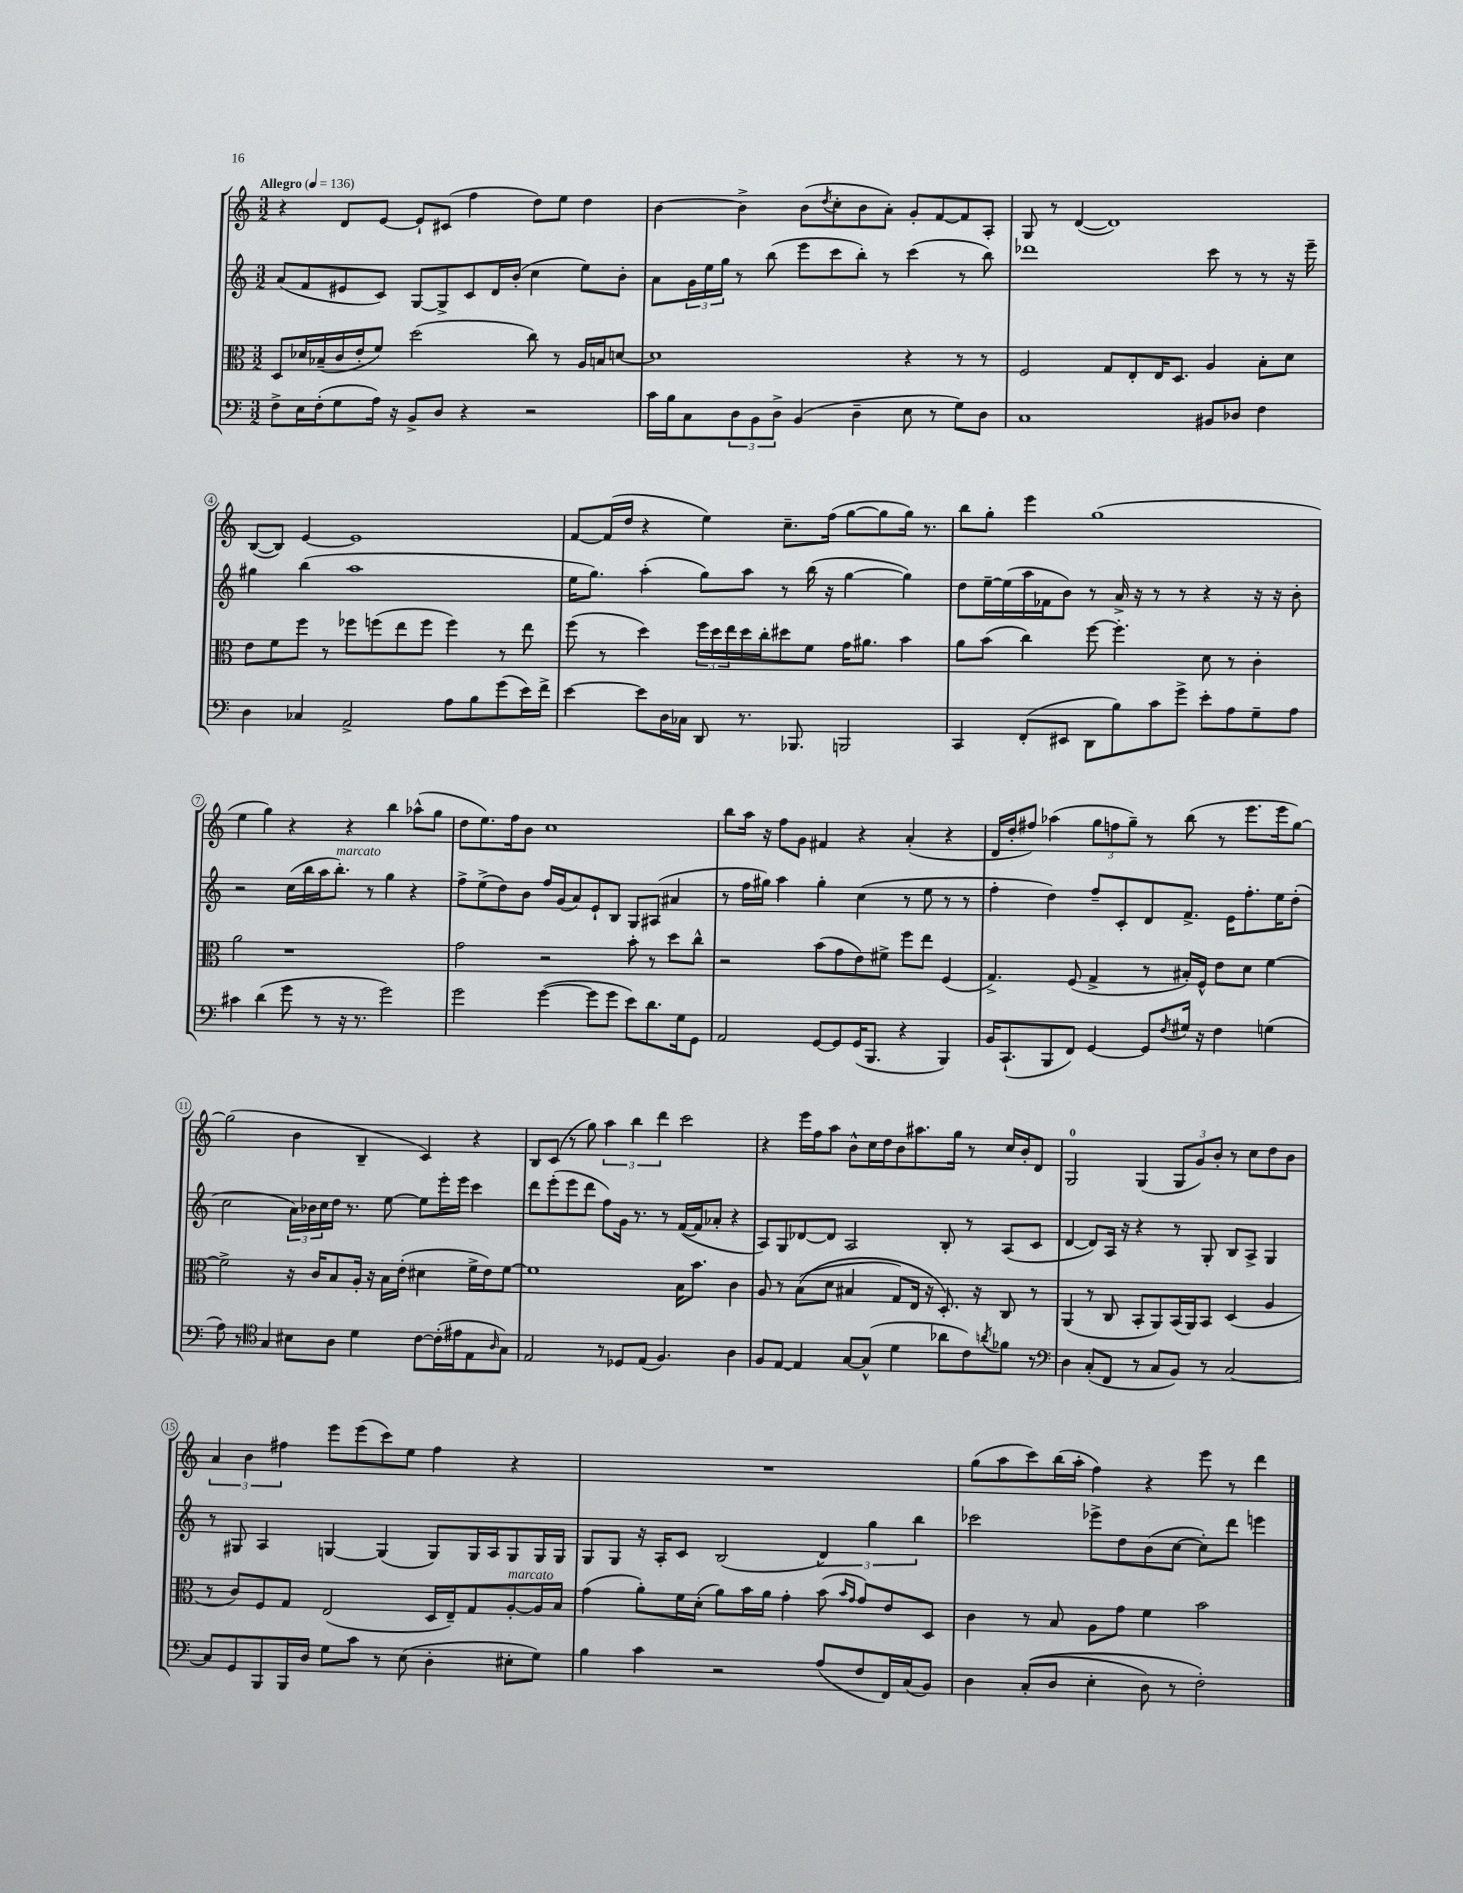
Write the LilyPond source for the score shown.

<<
\new StaffGroup <<
\new Staff = "s0" {
    \clef treble \key c \major \numericTimeSignature \time 3/2 \tempo "Allegro" 4 = 136
    r4 d'8 e'8~ e'8-! cis'8( f''4 d''8) e''8 d''4 |
    b'4~ b'4-> b'8( \acciaccatura { d''8 } c''8-. b'8 a'8-.) g'8-. f'8~ f'8 a8-. |
    g8 r8 d'4~( d'1) |
    b8~( b8) e'4~ e'1 |
    f'8~ f'16( d''16 r4 e''4) c''8.-- f''16( g''8~ g''8 g''16) r8. |
    b''8 g''8-. e'''4 g''1( |
    e''4 g''4) r4 r4 b''4 aes''8-^( g''8 |
    d''8 e''8.) f''16 b'8 c''1 |
    b''8 a''16 r16 f''8 g'8 fis'4 r4 a'4-.( r4 |
    d'16 d''16-. fis''8) aes''4( \tuplet 3/2 { g''8 f''8 g''8--) } r8 b''8( r8 e'''8. e'''16 g''8~) |
    g''2( b'4 b4-- c'4) r4 |
    b8 c'8( r8 g''8) \tuplet 3/2 { a''4 b''4 d'''4 } c'''2 |
    r4 e'''16 f''16 a''8 b'8-^ c''16 d''16 b'8 ais''8. g''16 r8 c''16 b'16-. d'8 |
    g2-0 g4( \tuplet 3/2 { g8 g'8) b'8-. } r8 c''8 d''8 b'8 |
    \tuplet 3/2 { a'4 b'4 fis''4 } e'''8 e'''8( c'''8) e''8 fis''4 r4 |
    R1. |
    g''8( a''8 c'''8) b''16( a''16-. f''4) r4 e'''8 r8 d'''4 \bar "|." |
}
\new Staff = "s1" {
    \clef treble \key c \major \numericTimeSignature \time 3/2
    a'8( f'8 eis'8 c'8) g8~ g8-> c'8 d'16 b'16-.( c''4 e''8) b'8-. |
    a'8 \tuplet 3/2 { g'16 e''16 g''16 } r8 b''8( e'''8 c'''8 b''8-.) r8 c'''4( r8 b''8) |
    des'''1 c'''8 r8 r8 r16 e'''16-- |
    gis''4 b''4( a''1 |
    e''16 g''8.) a''4-.( g''8) a''8 r8 b''16( r16 g''4~ g''4) |
    d''8 e''16~-- e''16( a''16 fes'16 b'8) r8 a'16-> r16 r8 r8 r4 r16 r16 b'8-. |
    r2 c''16( b''16 a''16 b''8.-.^\markup { \italic "marcato" }) r8 g''4 r4 |
    f''8-> e''8->( d''8) b'8 f''16 g'16( a'8) e'8-! b8 g8 ais8( ais'4 |
    r8 f''16 gis''16) a''4 gis''4-. c''4( r8 e''8 r8 r8 |
    f''4-. d''4) f''8-- c'8-. d'8 f'8.-> e'16 f''8.-. e''16 d''8-.( |
    c''2 \tuplet 3/2 { a'16) bes'16 c''16 } d''16 r8. e''8~ e''8 e'''16-. e'''16 c'''4 |
    d'''8 e'''8-.( e'''8 d'''8 f''8) g'16 r8. r8 f'16~( f'16 aes'8-. r4 |
    a8) g8 des'8~ des'8 a2 b8-. r8 a8( c'8 |
    d'4~ d'8) a16 r16 r4 r8 g8-. b8 a8-> g4 |
    r8 gis8 a4 g4~ g4( g8) g16 a16 g8 g16 g16 |
    g8 g8 r16 a16-. c'8 b2( \tuplet 3/2 { d'4) g''4 b''4 } |
    ces'''2 ees'''8-> d''8 b'8( c''8~ c''8-.) d'''8 e'''4 \bar "|." |
}
\new Staff = "s2" {
    \clef alto \key c \major \numericTimeSignature \time 3/2
    d8 des'16 bes16--( c'16 e'16-. f'8) d''2( c''8) r8 a16 b16 d'8~ |
    d'1 r4 r8 r8 |
    f2 g8 e8-. e16 d8. a4 b8-. d'8 |
    e'8 f'8 f''8 r8 fes''8 f''8( e''8 f''8 f''4) r8 e''8 |
    f''8( r8 d''4) \tuplet 3/2 { f''16 d''16 e''16 } d''16 c''16-. dis''8 f'8 g'16 ais'8. b'4 |
    a'8 b'8( c''4) f''8~ f''4.-. d'8 r8 c'4-. |
    a'2 r1 |
    g'2 r2 b'8-. r8 d''8 c''8-^ |
    r2 b'8( g'8 e'8) fis'8-> f''8 e''8 f4( |
    g4.->) f8( g4-> r8 bis16-.) f16-^ e'8 d'8 f'4~ |
    f'2-> r16 c'16 b8 a16-. r16 b16 e'16-.( dis'4 f'16-> e'16) f'8~ |
    f'1 b16 b'8. c'4 |
    a8 r8 b8(\( d'8 bis4 g8) e16 r16 d8.-.\) r16 c8 r8 |
    a,4( r8 c8 b,8-. a,8) b,16( a,16) b,8 d4( a4 |
    r8 c'8) f8 g8 e2( d16 e16--) g8 a8~-.^\markup { \italic "marcato" } a16 b16 |
    g'4( a'8-.) f'16 d'16-.( a'8) b'16 a'16 g'4-. b'8( \grace { b'16 g'16 } g'8) e'8 d8 |
    c'4 r8 b8 a8 g'8 f'4 b'2 \bar "|." |
}
\new Staff = "s3" {
    \clef bass \key c \major \numericTimeSignature \time 3/2
    f8-> e16 f16-.( g8 a16) r16 b,8-> d8 r4 r2 |
    c'16 b16 c8 \tuplet 3/2 { d8 b,8 d8-> } b,4( d4-- e8 r8 g8) d8 |
    c1 bis,8 des8 f4 |
    d4 ces4 a,2-> a8 b8 g'8( e'16) f'16-> |
    e'4~ e'8 d16 ces16 d,8 r8. bes,,8. b,,2 |
    c,4 f,8-.( eis,8 d,8 b8) c'8 g'8-> e'8-. a8 g8-- a8 |
    cis'4 d'4( g'8 r8 r16 r8. g'2) |
    g'2 g'4~( g'8 g'8 e'8) d'8. g16 g,8 |
    a,2 g,8~ g,8 g,16( b,,8. r4 b,,4) |
    b,16 c,8.-!( b,,8 f,8) g,4~ g,8 \acciaccatura { f8 } gis16 r16 f4 g4( |
    a8) r8 \clef tenor g4 bis8 a8 d'4 c'8~ c'16-.( eis'16 e8 \grace { a16 } g8) |
    e2 r8 des8 e8( f4.) a4 |
    f8 e8~ e4 g8~ g8-^( d'4 aes'8 c'8) \acciaccatura { a'8 } fes'8 r8 |
    \clef bass d4 c8-.( f,8 r8 c8 b,8) r8 c2~ |
    c8 g,8 b,,8 b,,16 d16 g8 c'8 r8 e8( d4-. eis8-. g8) |
    b4 c'4 r2 a8( f8 f,16) c16( b,8) |
    d4 c8-.(\( d8 e4-. d8) r8 f2-.\) \bar "|." |
}
>>
>>
\layout { \context { \Score \override BarNumber.stencil = #(make-stencil-circler 0.1 0.3 ly:text-interface::print) } }
